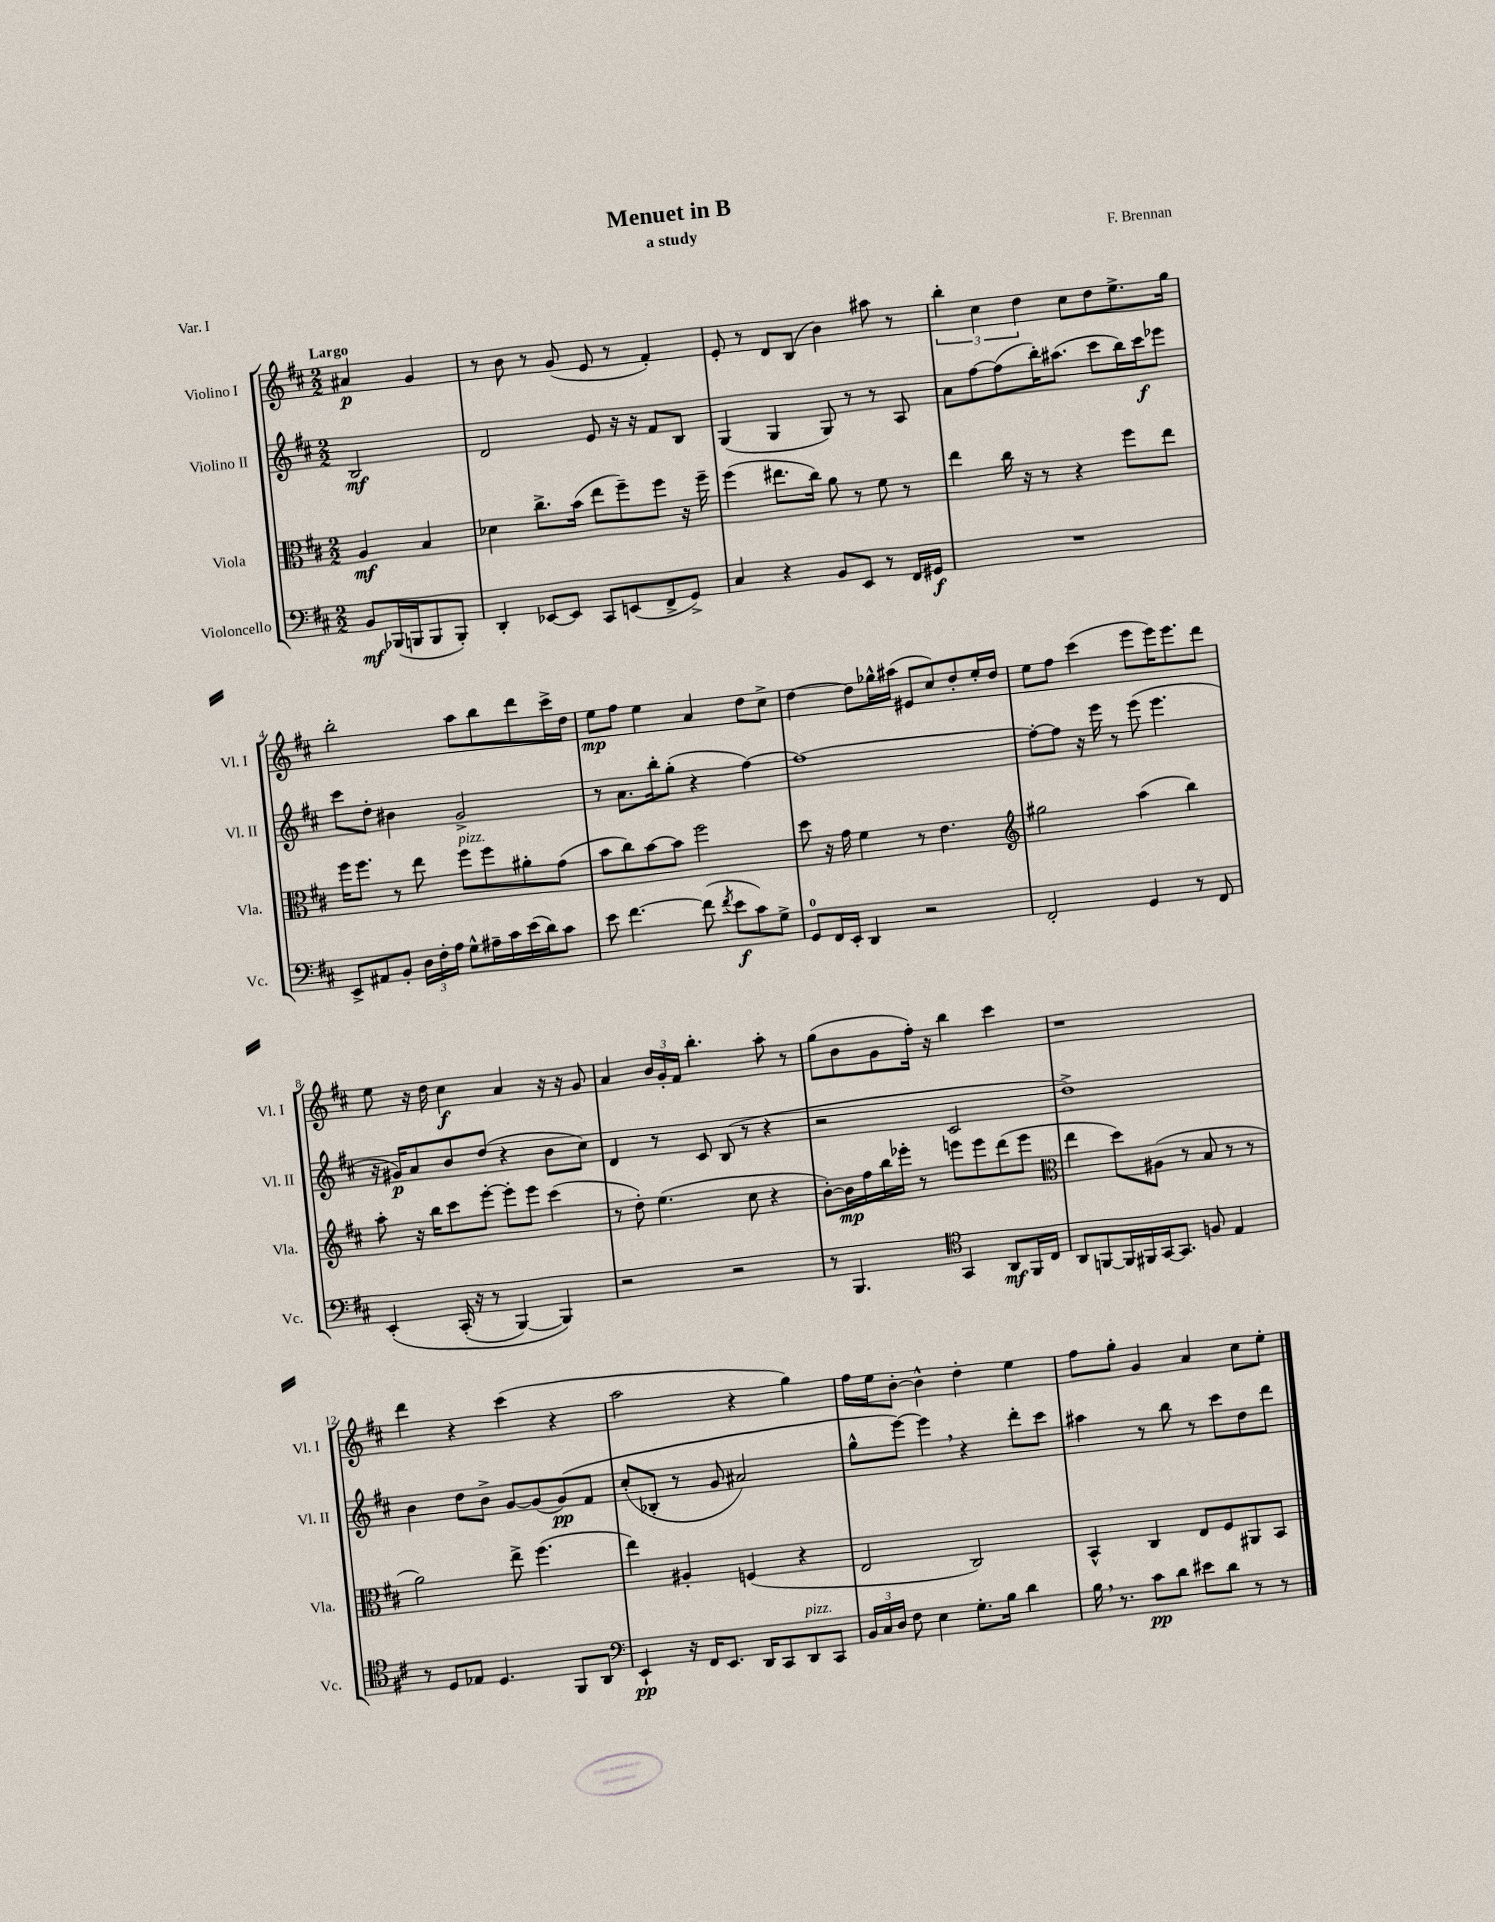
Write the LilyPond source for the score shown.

\header { title = "Menuet in B" composer = "F. Brennan" subtitle = "a study" piece = "Var. I" }
<<
\new StaffGroup <<
\new Staff = "s0" \with { instrumentName = "Violino I" shortInstrumentName = "Vl. I" } {
    \clef treble \key d \major \numericTimeSignature \time 2/2 \partial 2 \tempo "Largo"
    \autoBeamOff ais'4\p g'4 |
    r8 b'8 r8 g'8( e'8 r8 fis'4-.) |
    e'8-. r8 d'8[ b8]( b'4) ais''8 r8 |
    \tuplet 3/2 { b''4-. cis''4 d''4 } cis''8[ d''8 e''8.-> g''16] |
    b''2-. a''8[ b''8 d'''8 cis'''16-> d''16] |
    e''8[\mp fis''8] e''4 a'4 d''8[ cis''8]-> |
    d''4~ d''8[ ges''16-^ ais''16]( eis'8[ cis''8) d''8-. e''16-. d''16] |
    e''8[ fis''8] cis'''4( e'''8[ e'''16) e'''8. d'''8] |
    e''8 r16 d''16 cis''4\f a'4 r16 r16 g'8 |
    a'4 \tuplet 3/2 { b'16[ g'16-. fis'16] } b''4.-. a''8-. r8 |
    g''8[( b'8 g'8 fis''16]-.) r16 b''4 cis'''4 |
    r1 |
    d'''4 r4 cis'''4( r4 |
    a''2 r4 g''4) |
    fis''16[ e''16 b'8]~-. b'4-^ d''4-. e''4 |
    fis''8[ g''8]-. g'4 a'4 cis''8[ e''8]-. \bar "|." |
}
\new Staff = "s1" \with { instrumentName = "Violino II" shortInstrumentName = "Vl. II" } {
    \clef treble \key d \major \numericTimeSignature \time 2/2 \partial 2
    \autoBeamOff b2\mf |
    d'2 e'8 r16 r16 fis'8[ b8] |
    g4( g4 g8) r8 r8 a8 |
    a'8[ fis''8~ fis''8( b''16-.) ais''8.]( cis'''8[ b''16) cis'''16\f ees'''8] |
    cis'''8[ d''8]-. bis'4 g'2-> |
    r8 a'8.[ b''16-. g''8]-.( r4 fis''4~) |
    fis''1~ |
    fis''8[~-. fis''8] r16 e'''16 r8 e'''8( e'''4. |
    r16 gis'16[\p) a'8 b'8 d''8]( r4 b'8[ cis''8]) |
    d'4 r8 cis'8 b8( r8 r4 |
    r2 cis'2 |
    d''1->) |
    b'4 d''8[ b'8]-> g'8[~ g'8( g'8\pp)\( fis'8] |
    cis''8[-.( bes8]-. r8 g'8 ais'2) |
    g''8[-^ e'''8]~\) e'''4 \breathe r4 d'''8[-. cis'''8] |
    ais''4 r8 b''8 r8 cis'''8[ d''8 d'''8] \bar "|." |
}
\new Staff = "s2" \with { instrumentName = "Viola" shortInstrumentName = "Vla." } {
    \clef alto \key d \major \numericTimeSignature \time 2/2 \partial 2
    \autoBeamOff a4\mf b4 |
    des'4 cis''8.[-> b'16]( e''8[ fis''8--) fis''8] r16 fis''16-- |
    fis''4( eis''8.[ cis''16]) a'8 r8 fis'8 r8 |
    e''4 cis''16 r16 r8 r4 fis''8[ e''8] |
    fis''16[ fis''8.] r8 e''8 fis''8[^\markup { \italic "pizz." } fis''8 ais'8-. g'8]( |
    b'8[ cis''8) b'8~ b'8] fis''2 |
    d''8 r16 g'16 fis'4 r8 e'4. |
    \clef treble gis''2 a''4( b''4) |
    a''8-. r16 b''16[ cis'''8 e'''8]~-. e'''8[-. e'''8] cis'''4( |
    r8 d''8-.) e''4.( cis''8 r4 |
    b'8[~-.) b'16\mp fis''16 b''16 ees'''16]-. r8 e'''8[ e'''8 d'''8( e'''8] |
    \clef alto e''4 d''8[) ais8]( r8 b8 r8 r8 |
    a'2) e''8-> fis''4.( |
    e''4) ais4-. f4( r4 |
    e2 cis2) |
    b,4-^ cis4 e8[ fis8 ais,8 b,8] \bar "|." |
}
\new Staff = "s3" \with { instrumentName = "Violoncello" shortInstrumentName = "Vc." } {
    \clef bass \key d \major \numericTimeSignature \time 2/2 \partial 2
    \autoBeamOff b,8[\mf bes,,16( b,,16 b,,8 b,,8]-.) |
    d,4-. ees,8[~ ees,8] cis,8[ e,8( fis,8-> g,8]->) |
    cis4 r4 b,8[ e,8] r8 fis,16[ gis,16]\f |
    R1 |
    e,8[-> ais,8 b,8]-. \tuplet 3/2 { d16[ fis16-. a16] } g8[-^ ais16-- cis'16 e'16( d'16) cis'8] |
    e'8 fis'4.~ fis'8( \acciaccatura { fis'8 } e'8[\f cis'8) g8]-> |
    g,8[-0 fis,16 e,16]-. d,4 r2 |
    fis,2-. g,4 r8 fis,8 |
    e,4-.\( cis,16-.( r16 r8 b,,4~) b,,4\) |
    r2 r2 |
    r8 b,,4. \clef tenor g,4 a,8[\mf fis,16 cis16] |
    a,8[ f,8~ f,16 fis,16 g,16~ g,8.] f8 e4 |
    r8 d8[ ees8] d4. fis,8[ a,8] |
    \clef bass e,4-!\pp r16 fis,16[ e,8.] d,16[ cis,8 d,8^\markup { \italic "pizz." } cis,8] |
    \tuplet 3/2 { b,16[ cis16 d16] } fis8 e4 g8.[-. b16] d'4 |
    b16 \breathe r8. cis'8[\pp d'8] eis'8[ d'8] r8 r8 \bar "|." |
}
>>
>>
